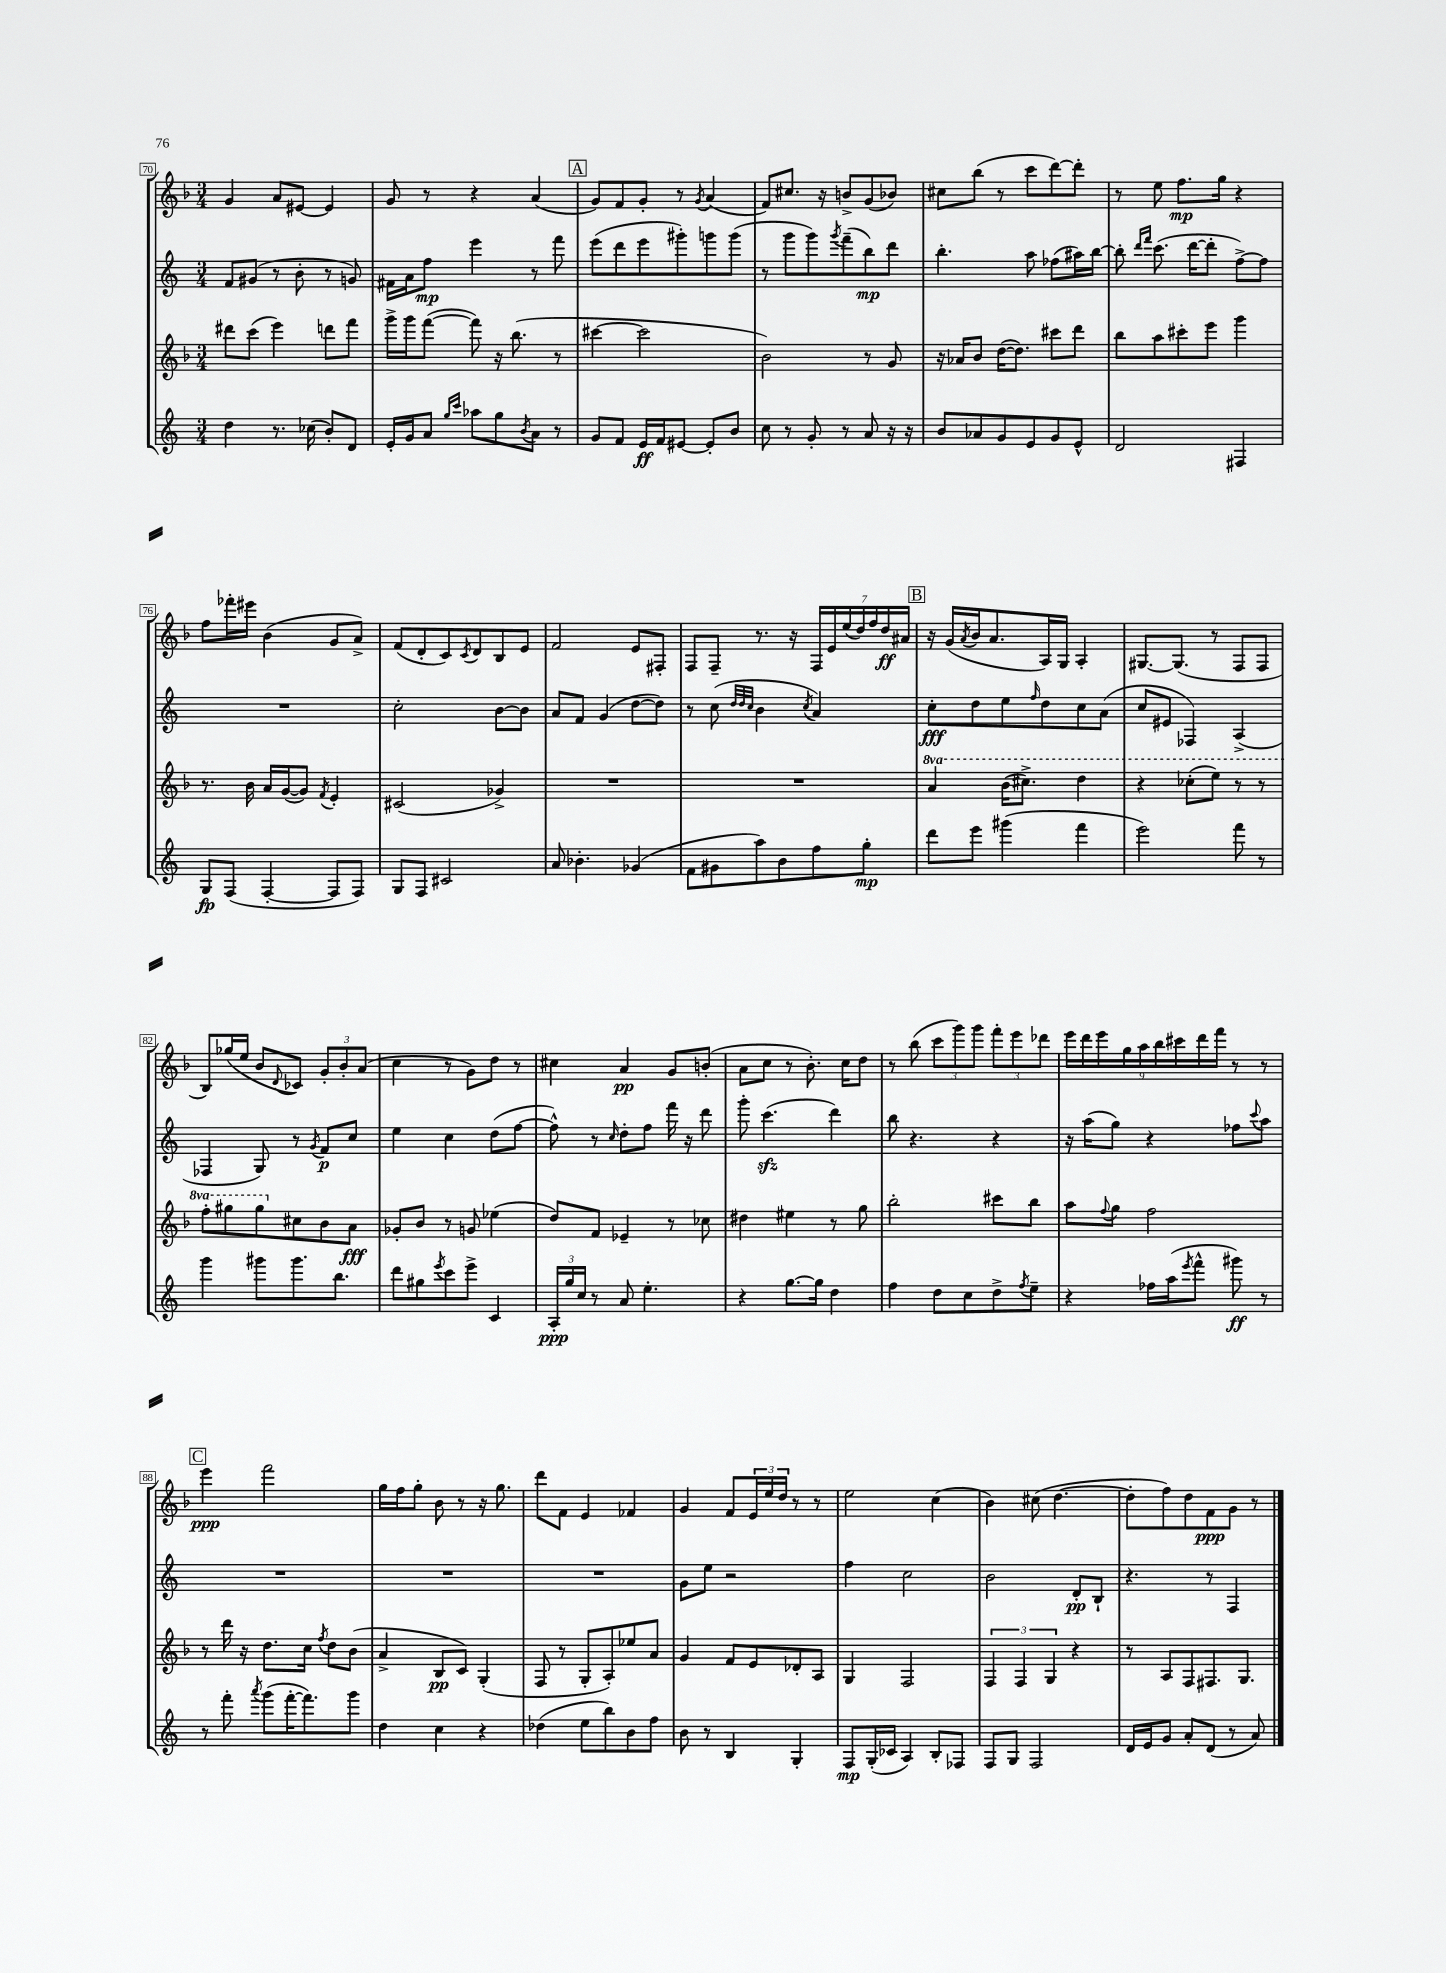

**kern	**kern	**kern	**kern
*staff4	*staff3	*staff2	*staff1
*clefG2	*clefG2	*clefG2	*clefG2
*k[]	*k[b-]	*k[]	*k[b-]
*M3/4	*M3/4	*M3/4	*M3/4
4dd	8ddd#	8f	4g
.	(8ccc	(8g#	.
8.r	4eee)	8r	8a
.	.	8b'	[8e#
(16cc-	.	.	.
8b')	8ddd	8r	4e#]
8d	8fff	8g)	.
=	=	=	=
16e'	16ggg^	16f#	8g
16g	16ggg	16a	.
8a	([8fff	8ff	8r
16qqgg	.	.	.
16qqccc	.	.	.
8aa-	8fff])	4eee	4r
8gg	16r	.	.
.	(8.bb-	.	.
8qb	.	.	.
8a	.	8r	(4a
8r	8r	8fff	.
=	=	=	=
8g	[4ccc#	(8eee	8g)
8f	.	8ddd	8f
16e	2ccc#]	8eee	8g'
16f	.	.	.
[8e#	.	8ggg#')	8r
.	.	.	8qg
8e#']	.	8ggg	(4a
8b	.	(8ggg	.
=	=	=	=
8cc	2b-)	8r	8f)
8r	.	8ggg	8.cc#
8g'	.	8ggg)	.
.	.	.	16r
.	.	8qggg	.
8r	.	(8fff~	8b^
8a	8r	8bb)	(8g
16r	8g	8ddd	8b-)
16r	.	.	.
=	=	=	=
8b	16r	4.bb'	8cc#
.	16a-	.	.
8a-	8b-	.	(8bb-
8g	([16dd	.	8r
.	8.dd])	.	.
8e	.	8aa	8ccc
8g	8ccc#	(8ff-	[8ddd)
8e^^	8ddd	16aa#)	8ddd']
.	.	[16bb	.
=	=	=	=
2d	8bb-	8bb']	8r
.	.	16qqddd	.
.	.	16qqfff	.
.	8aa	(8.ccc	8ee
.	8ccc#'	.	8.ff
.	.	[16ddd	.
.	8eee	8ddd']	.
.	.	.	16gg
4F#	4ggg	[8ff^)	4r
.	.	8ff]	.
=	=	=	=
8G	8.r	2.r	8ff
(8F	.	.	16fff-'
.	16b-	.	16eee#
[4F'	16a	.	(4b-
.	([16g	.	.
.	8g])	.	.
.	8qf	.	.
8F]	4e'	.	8g
8F)	.	.	8a^)
=	=	=	=
8G	(2c#	2cc'	(8f
8F	.	.	8d'
2c#	.	.	8c)
.	.	.	8qc
.	.	.	8d
.	4g-^)	[8b	8B-
.	.	8b]	8e
=	=	=	=
8a	2.r	8a	2f
4.b-'	.	8f	.
.	.	(4g	.
(4g-	.	[8dd	8e
.	.	8dd])	8F#'
=	=	=	=
8f	2.r	8r	8F
8g#	.	(8cc	8F~
.	.	32qqdd	.
.	.	32qqdd	.
.	.	32qqcc	.
8aa)	.	4b	8.r
8b	.	.	.
.	.	.	16r
.	.	8qcc	.
8ff	.	4a)	28F
.	.	.	28e
.	.	.	(28ee
.	.	.	28dd)
8gg'	.	.	.
.	.	.	28ff
.	.	.	28dd
.	.	.	28a#
=	=	=	=
8ddd	4aa	8cc'	16r
.	.	.	(16g
.	.	.	8qa
8eee	.	8dd	16b-
.	.	.	8.a
(4ggg#	(16bb-	8ee	.
.	8.ccc#^)	.	.
.	.	16qqff	.
.	.	8dd	16A)
.	.	.	16G
4fff	4ddd	8cc	4A'
.	.	(8a	.
=	=	=	=
2eee)	4r	8cc	[8.G#
.	.	8e#	.
.	.	.	(8.G#]
.	(8ccc-'	4F-)	.
.	8eee)	.	8r
8fff	8r	(4A^	8F
8r	8r	.	8F
=	=	=	=
4ggg	8fff'	4F-	8B-)
.	8ggg#	.	(16gg-
.	.	.	16ee
8ggg#	8ggg#	8G)	8b-
.	.	.	8qqd
8.ggg#	8cc#	8r	8c-)
.	.	8qg	.
.	8b-	8f	12g'
8.bb	.	.	.
.	.	.	12b-'
.	8a	8cc	.
.	.	.	(12a
=	=	=	=
8ddd	8g-'	4ee	4cc
8gg#	8b-	.	.
8qeee	.	.	.
8ccc	8r	4cc	8r
8eee^	8g	.	8g)
4c	(4ee-	(8dd	8dd
.	.	[8ff	8r
=	=	=	=
24A'	8dd)	8ff^^])	4cc#
24gg	.	.	.
24cc	.	.	.
8r	8f	8r	.
.	.	16qqcc	.
8a	4e-~	8dd'	4a
4.ee'	.	8ff	.
.	8r	16fff	8g
.	.	16r	.
.	8cc-	8ddd	(8b'
=	=	=	=
4r	4dd#	8ggg'	8a
.	.	(4.ccc	8cc
[8.gg	4ee#	.	8r
.	.	.	8.b-')
16gg]	.	.	.
4dd	8r	4ddd)	.
.	.	.	16cc
.	8gg	.	8dd
=	=	=	=
4ff	2bb-'	8bb	8r
.	.	4.r	(8bb-
8dd	.	.	12ccc
.	.	.	12ggg)
8cc	.	.	.
.	.	.	12ggg
8dd^	8ccc#	4r	12fff'
.	.	.	12eee
8qff	.	.	.
8ee~	8bb-	.	.
.	.	.	12ddd-
=	=	=	=
4r	8aa	16r	18eee
.	.	.	18ddd
.	.	(16aa	.
.	.	.	18eee
.	8qqff	.	.
.	8gg	8gg)	.
.	.	.	18gg
.	.	.	18aa
16ff-	2ff	4r	.
.	.	.	18bb-
(16aa	.	.	.
.	.	.	18ccc#
8qeee	.	.	.
8fff^^	.	.	.
.	.	.	18ddd
.	.	.	18fff
8ggg#)	.	8ff-	8r
.	.	8qqccc	.
8r	.	8aa	8r
=	=	=	=
8r	8r	2.r	4eee
8fff'	16ddd	.	.
.	16r	.	.
8qaaa	.	.	.
(8ggg	8.dd	.	2fff
[16fff'	.	.	.
8.fff])	16cc	.	.
.	8qff	.	.
.	8dd	.	.
8ggg	(8b-	.	.
=	=	=	=
4dd	4a^	2.r	16gg
.	.	.	16ff
.	.	.	8gg'
4cc	8B-	.	8b-
.	8c)	.	8r
4r	(4G'	.	16r
.	.	.	8.gg
=	=	=	=
(4dd-	8F	2.r	8ddd
.	8r	.	8f
8ee	8G'	.	4e
8bb)	8A')	.	.
8b	8ee-	.	4f-
8ff	8a	.	.
=	=	=	=
8b	4g	8g	4g
8r	.	8ee	.
4B	8f	2r	8f
.	8e	.	24e
.	.	.	24ee
.	.	.	24dd
4G'	8d-'	.	8r
.	8A	.	8r
=	=	=	=
8F	4G	4ff	2ee
(16G'	.	.	.
16c-	.	.	.
4A)	2F	2cc	.
8B'	.	.	(4cc
8F-	.	.	.
=	=	=	=
8F	6F	2b	4b-)
8G	.	.	.
.	6F	.	.
2F	.	.	(8cc#
.	6G	.	.
.	.	.	[4.dd
.	4r	8d'	.
.	.	8B`	.
=	=	=	=
16d	8r	4.r	8dd']
16e	.	.	.
8g	8A	.	8ff)
8a'	8F	.	8dd
(8d	8.F#	8r	8f
8r	.	4F	8g
.	8.G	.	.
8a)	.	.	8r
==	==	==	==
*-	*-	*-	*-
